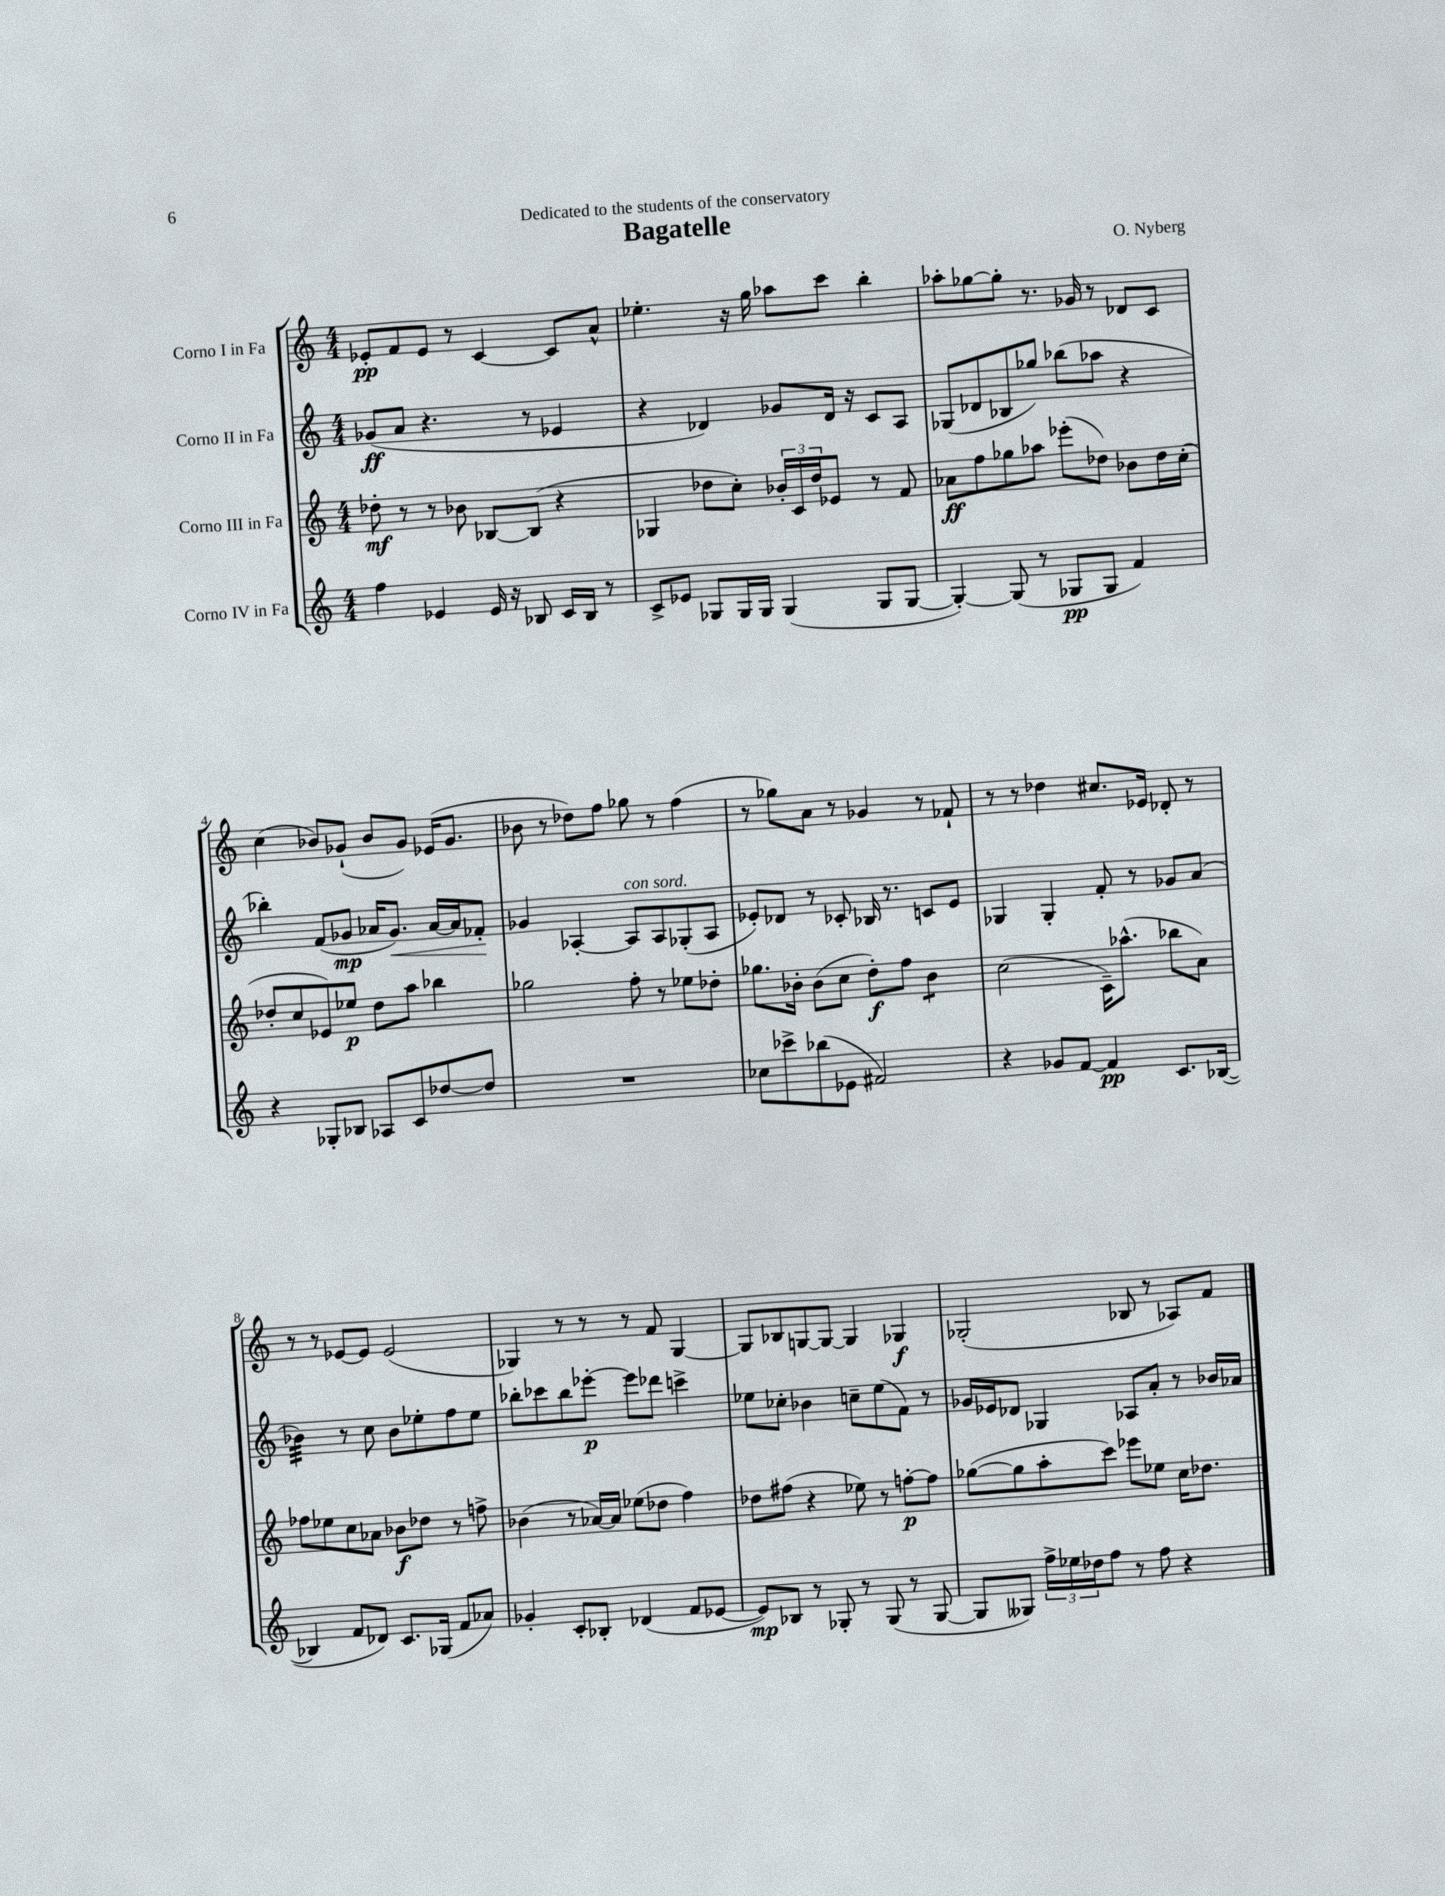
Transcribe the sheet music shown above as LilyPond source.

\header { title = "Bagatelle" composer = "O. Nyberg" dedication = "Dedicated to the students of the conservatory" }
<<
\new StaffGroup <<
\new Staff = "s0" \with { instrumentName = "Corno I in Fa" } {
    \clef treble \key c \major \numericTimeSignature \time 4/4
    ees'8-.\pp f'8 ees'8 r8 c'4~ c'8 a'8-^ |
    ees''4.-. r16 g''16 aes''8 c'''8 b''4-. |
    aes''8-. ges''8~ ges''8-. r8. ges'16 r8 des'8 c'8 |
    c''4( bes'8) ges'8-!( bes'8 ges'8) ees'16( ges'8. |
    bes'8 r8 des''8) f''8 ges''8 r8 f''4( |
    r8 ges''8) a'8 r8 ges'4 r8 fes'8-! |
    r8 r8 des''4 cis''8. ees'16 des'8-. r8 |
    r8 r8 ees'8~ ees'8 ees'2( |
    ges4) r8 r8 r8 f'8 ges4~ |
    ges8 bes8 g8~ g8~ g4 ges4\f |
    ges2-.( bes8 r8 aes8) f'8 \bar "|." |
}
\new Staff = "s1" \with { instrumentName = "Corno II in Fa" } {
    \clef treble \key c \major \numericTimeSignature \time 4/4
    ges'8\ff( a'8 r4. r8 ees'4 |
    r4 des'4) ges'8 des'16 r16 c'8 a8 |
    ges8( des'8 bes8 ges''8) bes''8( aes''8 r4 |
    bes''4-.) f'8( ges'8\mp aes'16 ges'8.\<) aes'16~ aes'16 fes'8-.\! |
    ges'4 aes4~-. aes8^\markup { \italic "con sord." } aes8 ges8-.( aes8 |
    ees'8-.) des'8 r8 ces'8-. bes16 r8. c'8 ees'8 |
    ges4 ges4-. f'8-. r8 ges'8 a'8( |
    bes'4:32) r8 c''8 bes'8 ees''8-. f''8 ees''8 |
    bes''8-. ces'''8 bes''8 ees'''8~-.\p ees'''8 des'''8 c'''4-> |
    ees''8 ces''8-. bes'4 c''8-- ees''8( f'8) r8 |
    ges'16 ees'16 des'8 ges4 aes8 a'8-. r8 bes'16 aes'16 \bar "|." |
}
\new Staff = "s2" \with { instrumentName = "Corno III in Fa" } {
    \clef treble \key c \major \numericTimeSignature \time 4/4
    des''8-.\mf r8 r8 bes'8 bes8~ bes8( r4 |
    ges4 des''8 c''8-.) \tuplet 3/2 { bes'16-. c'16 des''16 } ees'8 r8 f'8 |
    aes'8\ff f''8 ges''8 aes''8 ees'''8-.( des''8) bes'8 des''16 c''16-.( |
    des''8-. c''8 ees'8) ees''8\p des''8 a''8 bes''4 |
    ges''2 f''8-. r8 ees''8 des''8-. |
    ges''8. bes'16-. bes'8( c''8 d''8-.\f) f''8 bes'4:8 |
    c''2( c'16--) aes''8.-^( bes''8 a'8) |
    fes''8 ees''8 c''8 aes'8 bes'8\f des''8 r8 f''8-> |
    bes'4( r8 aes'16~) aes'16 ees''8( des''8 f''4) |
    des''8 fis''8( r4 ees''8) r8 f''8~-.\p f''8 |
    ges''8~( ges''8 a''8-. c'''8) ees'''8 ees''8 c''16 des''8. \bar "|." |
}
\new Staff = "s3" \with { instrumentName = "Corno IV in Fa" } {
    \clef treble \key c \major \numericTimeSignature \time 4/4
    f''4 ees'4 ees'16 r16 bes8 c'16 bes16 r8 |
    c'8-> ees'8 ges8 ges16 ges16 ges4( ges8 ges8~ |
    ges4~-.) ges8( r8 ges8\pp ges8 f'4) |
    r4 ges8-. bes8 aes8 c'8 des''8~ des''8 |
    R1 |
    ces''8 ces'''8-> bes''8( ees'8 fis'2) |
    r4 ges'8 f'8~ f'4\pp c'8. bes16~( |
    bes4 f'8 des'8) c'8. ges16( f'8 aes'8) |
    ges'4-. c'8-. bes8-. des'4( f'8 ees'8~ |
    ees'8\mp) bes8 r8 ges8-. r8 ges8( r8 ges8~ |
    ges8 geses8) \tuplet 3/2 { f''16-> ees''16 des''16 } f''8 r8 f''8 r4 \bar "|." |
}
>>
>>
